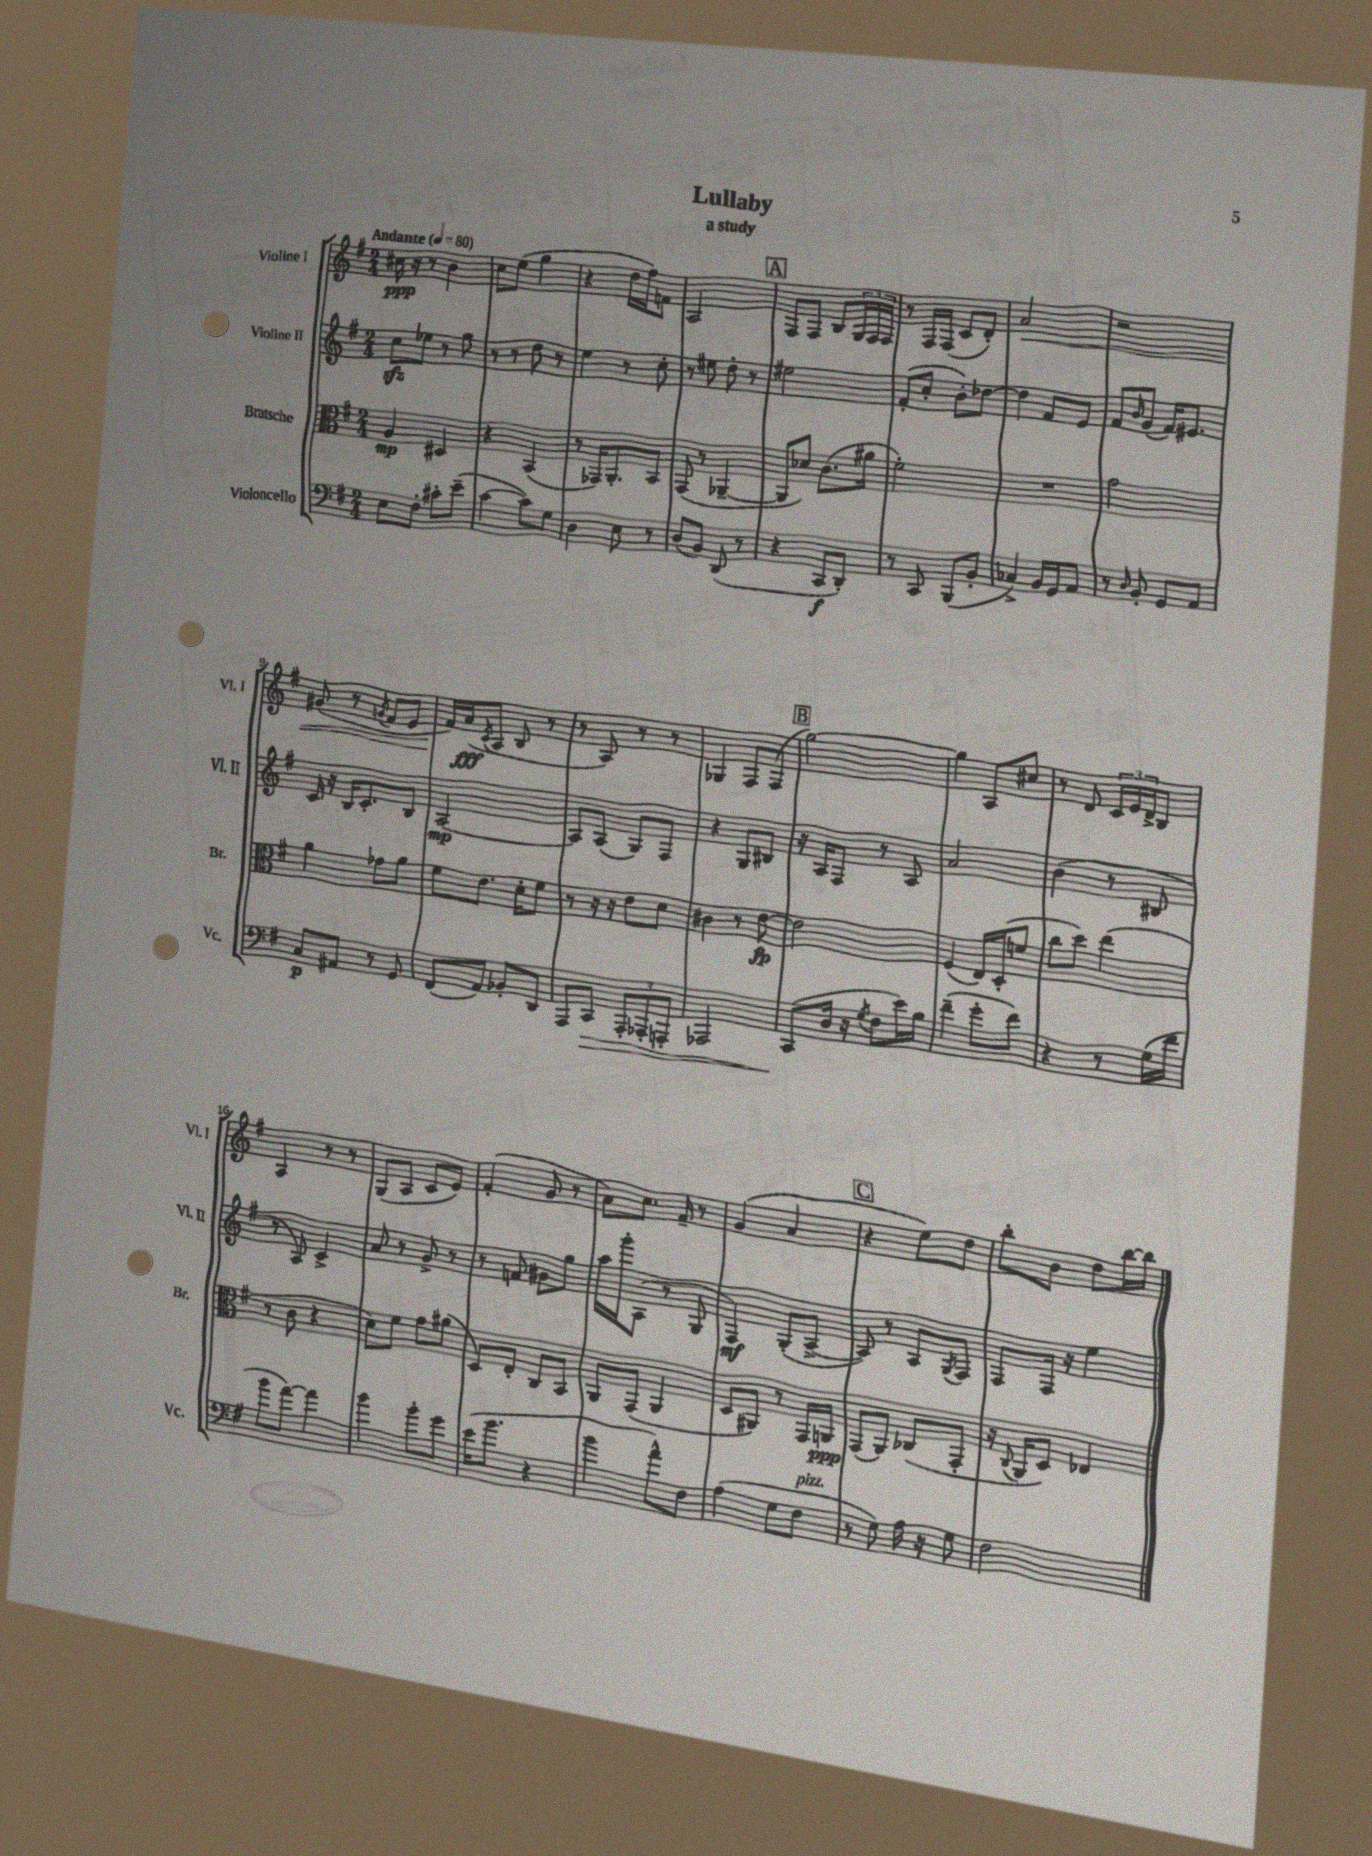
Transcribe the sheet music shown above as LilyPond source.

\header { title = "Lullaby" subtitle = "a study" }
<<
\new StaffGroup <<
\new Staff = "s0" \with { instrumentName = "Violine I" shortInstrumentName = "Vl. I" } {
    \clef treble \key g \major \numericTimeSignature \time 2/4 \tempo "Andante" 4 = 80
    cis''16\ppp r16 r8 b'4 |
    c''8 e''8( g''4 |
    r4 d''16 fis''16) f'8 |
    a2 |
    \mark \markup { \box "A" } fis8 fis8 b8 \tuplet 3/2 { g16 fis16 fis16 } |
    r8 fis16 fis16( c'8 d'8-.) |
    a'2\< |
    r2 |
    gis'8( r8 \acciaccatura { g'8 } fis'8 e'8 |
    fis'16\!) a'16\fff( \acciaccatura { c'8 } a8 b8 r8 |
    r8 a8) r8 r8 |
    ges4 fis8 fis8( |
    \mark \markup { \box "B" } g''2~) |
    g''4 a8 cis''8 |
    r8 d'8 \tuplet 3/2 { c'16 e'16 d'16-> } b8 |
    a4 r8 r8 |
    g8( a8 c'8 e'8) |
    fis'4-.( g'8 r8 |
    a'8) c''8. fis'16-- r8 |
    g'4( a'4 |
    \mark \markup { \box "C" } r4 e''8) d''8 |
    b''8-. b'8 d''8 b''16~ b''16 \bar "|." |
}
\new Staff = "s1" \with { instrumentName = "Violine II" shortInstrumentName = "Vl. II" } {
    \clef treble \key g \major \numericTimeSignature \time 2/4
    c''8\sfz ees''8 r8 g''8 |
    r8 r8 d''8 r8 |
    e''4 r8 c''8-. |
    r8 eis''8 d''8-. r8 |
    \mark \markup { \box "A" } eis''2 |
    fis'8-.( c''8-. b'8-.) des''8~ |
    des''4 fis'8 e'8 |
    fis'8 \grace { b'16 } g'8( fis'16) eis'8. |
    c'16 r16 b16 c'8.-. b8 |
    a2~\mp |
    a8 a8( g8) fis8 |
    r4 g8 bis8 |
    \mark \markup { \box "B" } r16 a16 fis8 r8 a8 |
    a'2 |
    b'4( r8 bis8 |
    r8 a8) c'4-> |
    a'8 r8 g'8-> r8 |
    r8 f'8 gis'8 g''8 |
    a''16 g'''16-. a8( r8 g8 |
    fis4\mf) g8-.( a8~-> |
    \mark \markup { \box "C" } a8) r8 a8 \acciaccatura { g8 } fis8 |
    fis8 fis16 r16 e''4 \bar "|." |
}
\new Staff = "s2" \with { instrumentName = "Bratsche" shortInstrumentName = "Br." } {
    \clef alto \key g \major \numericTimeSignature \time 2/4
    a4\mp dis4 |
    r4 b,4( |
    r8 ges,16) a,8.-. b,8 |
    g,8( r8 aes,4~-- |
    \mark \markup { \box "A" } aes,8 des'8) c'8.( ais'16 |
    fis'2-.) |
    R2 |
    g'2 |
    a'4 ges'8 a'8 |
    fis'8 e'8. d'16-. fis'8 |
    r8 r16 r16 e'8 d'8 |
    cis'4 r8 e'8~\fp |
    \mark \markup { \box "B" } e'2 |
    fis4( e16) d16-.( f'8 |
    c''8 d''8) e''4( |
    r8 c'8 r4 |
    d'8) fis'8 g'8 ais'8( |
    d8) e8-. c8 b,8 |
    a,8 g,8( a,4 |
    d8 ais,8) r8 g,16 a,16\ppp |
    \mark \markup { \box "C" } g,8( a,8) ces8( g,8-. |
    r16 \appoggiatura { c8 } a,16 d8) ees4 \bar "|." |
}
\new Staff = "s3" \with { instrumentName = "Violoncello" shortInstrumentName = "Vc." } {
    \clef bass \key g \major \numericTimeSignature \time 2/4
    e8 fis8-. cis'8-. e'8--( |
    c'4~ c'8) g8 |
    d4 e8 r8 |
    d8( b,8) d,8( r8 |
    \mark \markup { \box "A" } r4 c,8\f d,8-.) |
    r8 c,8 b,,8( b,8-. |
    ces4->) b,16 g,16 a,8 |
    r8 \grace { d16 } b,8-. g,8 a,8 |
    c8\p ais,8 r8 g,8 |
    fis,8( a,8) bes,8-. d,8 |
    a,,8 c,8\> \tuplet 3/2 { a,,8-. aes,,8-. a,,8-. } |
    aes,,2 |
    \mark \markup { \box "B" } c,8\!( d16 r16 \acciaccatura { g8 } fis8 e'16) b16 |
    fis'4--( g'8-. fis'8) |
    r4 r8 g16( fis'16 |
    b'8 a'8~) a'4 |
    b'4 b'8-. g'8 |
    e'16( b'8. r4 |
    b'4 a'8-^) fis8 |
    a4( g8 fis8^\markup { \italic "pizz." } |
    \mark \markup { \box "C" } r8 g8) a16 r16 g8 |
    fis2 \bar "|." |
}
>>
>>
